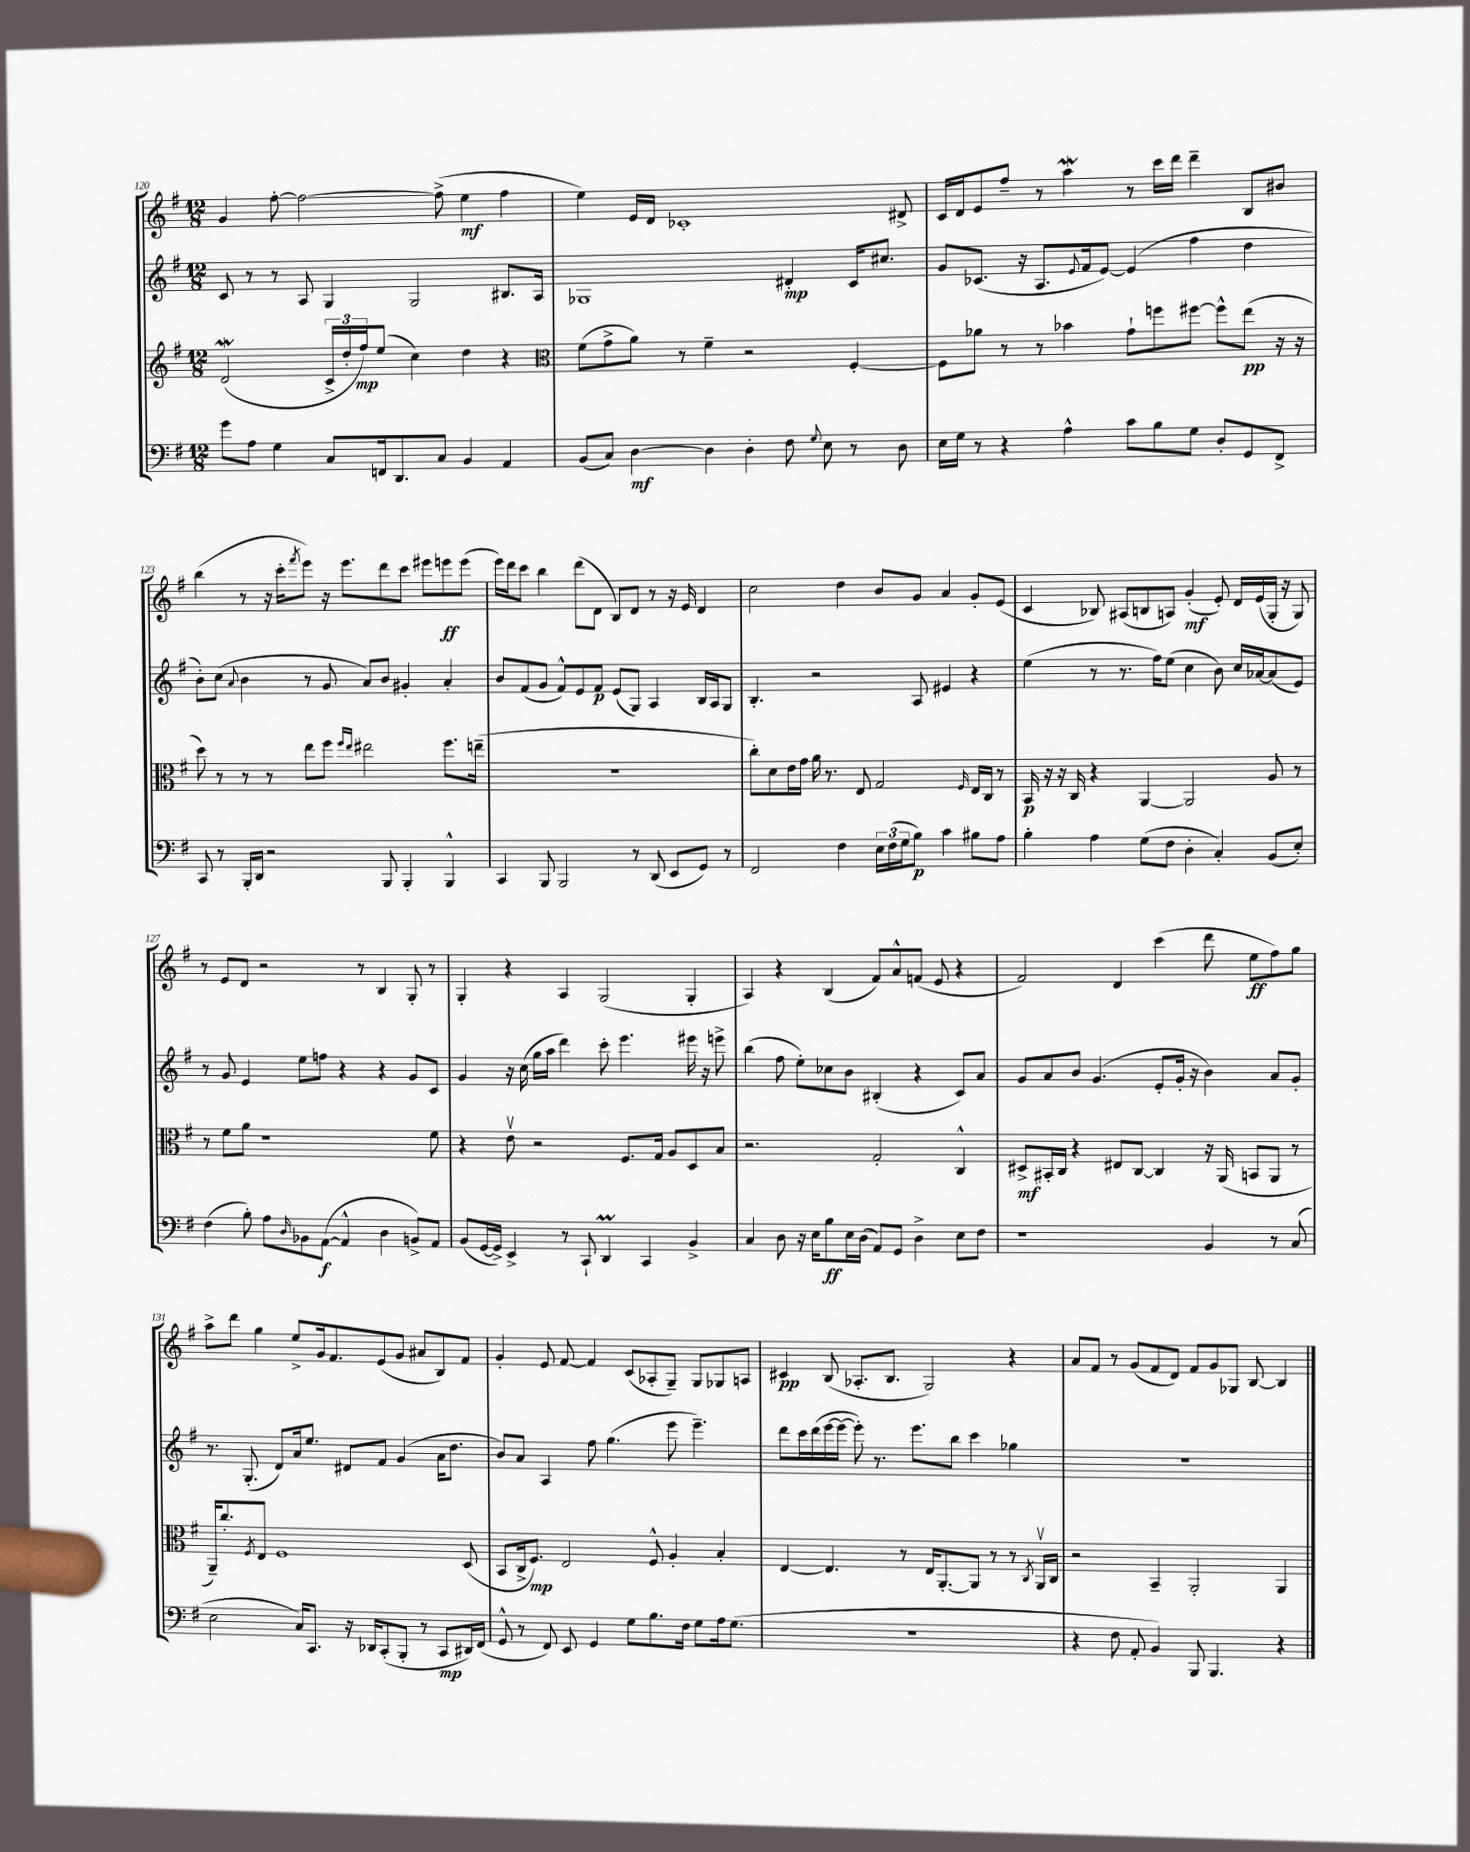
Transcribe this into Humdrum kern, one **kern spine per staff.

**kern	**kern	**kern	**kern
*staff4	*staff3	*staff2	*staff1
*clefF4	*clefG2	*clefG2	*clefG2
*k[f#]	*k[f#]	*k[f#]	*k[f#]
*M12/8	*M12/8	*M12/8	*M12/8
8g	(2d	8c	4g
8A	.	8r	.
4G	.	8r	[8ff#'
.	.	8A	2ff#_
8C	24c^	4G	.
.	24dd'	.	.
.	24ff#)	.	.
16FF	(8ee	.	.
8.DD	.	.	.
.	4cc)	2G	.
8C	.	.	(8ff#^]
4BB	4dd	.	4ee
4AA	4r	8.B#	4ff#
.	.	16A	.
=	=	=	=
*	*clefC3	*	*
(8BB	(8f#	1G-	4ee)
8C)	8g^	.	.
[4D	8a)	.	16e
.	.	.	16d
.	8r	.	1c-'
4D]	4f#~	.	.
4D'	2r	.	.
8F#	.	4d#'	.
8qqG	.	.	.
8E	.	.	.
8r	[4F#'	16c	.
.	.	8.cc#	.
8D	.	.	8d#^
=	=	=	=
16E	8F#]	8g	16c
16G	.	.	16d
8r	8a-	(8.c-	8e
4r	8r	.	8ff#~
.	.	16r	.
.	8r	8.A	8r
4A^^	4b-	.	4aa
.	.	8qqe	.
.	.	16f#	.
.	.	[8e)	.
8c	8g`	(4e]	8r
8B	8ff	.	16ccc
.	.	.	16ddd
8G	[8ff#	4ff#	4ddd~
8D'	8ff#^^]	.	.
8GG	(8ee	4dd	8B
8FF#^	16r	.	8b#
.	16r	.	.
=	=	=	=
8CC	8dd)	8b')	(4bb
8r	8r	(8cc	.
.	.	8qqa	.
16BBB'	8r	4b	8r
16DD	.	.	.
2r	8r	.	16r
.	.	.	16ccc'
.	.	.	8qfff#
.	8ee	8r	8eee)
.	8ff#	8g	16r
.	.	.	8.eee
.	16qqff#	.	.
.	16qqee	.	.
.	2ee#	8a)	.
8BBB	.	8b	8ddd
4BBB'	.	4g#'	8ccc
.	.	.	8eee#
4BBB^^	8.ff#	4a'	8eee
.	.	.	(8eee
.	(16ee~	.	.
=	=	=	=
4CC	1.r	8b	16eee)
.	.	.	16ddd
.	.	(8f#	8ccc
8BBB	.	8g	4bb
2BBB	.	8f#^^)	.
.	.	8e	(8ddd
.	.	8f#	8d
.	.	(8e	8B)
8r	.	8G)	8d
(8DD	.	4A	8r
8EE	.	.	16r
.	.	.	16e
8GG)	.	16B	4d
.	.	16A	.
8r	.	8G	.
=	=	=	=
2FF#	8cc')	4.B'	2cc
.	8d	.	.
.	16e	.	.
.	16g	.	.
.	16a	2r	.
.	8.r	.	.
4F#	.	.	4dd
.	8E	.	.
24E	2G	.	8b
(24F#	.	.	.
24G	.	.	.
8B)	.	8A	8g
4c	.	4e#	4a
.	16qqF#	.	.
8B#	16E	4r	8g'
.	16C	.	.
8A	8r	.	(8e
=	=	=	=
4B'	16BB	(4ee	4c
.	16r	.	.
.	16r	.	.
.	16C	.	.
4A	4r	8r	8B-)
.	.	8.r	(8A#
(8G	[4AA	.	8B
.	.	16ff#)	.
8F#	.	(8ee	8A)
4D'	2AA]	4cc	(4g'
4C')	.	8b)	8e')
.	.	16cc	16d
.	.	[16a-	(16e
(8BB	8A	(8a-]	16G'
.	.	.	16r
8E')	8r	8e)	8G)
=	=	=	=
(4F#	8r	8r	8r
.	8f#	8g	8e
8B')	8a	4e	8d
8A	1r	.	2r
16qqD	.	.	.
8BB-	.	8ee	.
([8AA	.	8ff	.
4AA^^]	.	4r	.
.	.	.	8r
4D	.	4r	4B
8BB^)	.	8g	8G'
8AA	8f#	8c	8r
=	=	=	=
(8BB	4r	4g	4G'
[16GG	.	.	.
16GG^])	.	.	.
4EE^	8ev	16r	4r
.	.	(16cc	.
.	2r	16gg	.
.	.	16aa	.
8r	.	4ddd)	4A
8CC`	.	.	.
4DD	.	8ccc'	(2G
.	8.F#	4.eee	.
4CC	.	.	.
.	16G	.	.
.	8A	.	.
4BB^	8D	16eee#	4G'
.	.	16r	.
.	8B	8eee^	.
=	=	=	=
4C	2.r	(4bb	4A)
8D	.	8ff#	4r
16r	.	8ee')	.
16E	.	.	.
8B	.	8cc-	(4B
16E	.	8b	.
(16D	.	.	.
8AA)	2G'	(4B#'	8f#)
8GG	.	.	8a^^
4D^	.	4r	(8f
.	.	.	8e
8E	4C^^	8c)	4r
8F#	.	8a	.
=	=	=	=
1r	8D#^	8g	2f#)
.	16BB#'	8a	.
.	16C	.	.
.	4r	8b	.
.	.	(4.g	.
.	8E#	.	4d
.	[8C	.	.
.	4C]	8e'	(4ccc
.	.	16g'	.
.	.	16r	.
4BB	16r	4b)	8ddd
.	(16AA	.	.
.	8BB	.	8ee
8r	8AA	8a	8ff#)
(8C	8r	8g'	8gg
=	=	=	=
2E	16AA~)	8.r	8aa^
.	8.cc'	.	.
.	.	.	8ddd
.	.	(8.G'	.
.	8qF#	.	.
.	8E	.	4gg
.	1F#	8d)	.
16C)	.	16a	8ee^
8.CC	.	8.ee	.
.	.	.	16g
.	.	.	8.f#
16r	.	8d#	.
16DD-	.	.	.
(8CC'	.	8f#	(8e
8BBB'	.	(4g	8g
8r	.	.	8a#
8CC	.	16a	8B)
.	.	8.dd	.
16DD#)	(8D	.	8f#
(16FF#	.	.	.
=	=	=	=
8GG^^	8BB	8b)	4g'
8r	16C^	8a	.
.	8.F#)	.	.
8FF#)	.	4A	8e
8EE	2E	.	[8f#
4GG	.	8ff#	4f#]
.	.	(4.gg	.
8G	.	.	(8c
8.B	8F#^^	.	8A-'
.	4A'	8eee	8G~)
16F#	.	.	.
8G	.	4.eee~)	8G
16A	4B'	.	8G-
(8.G	.	.	.
.	.	.	8A
=	=	=	=
1.r	[4E	8ddd	4c#
.	.	16ccc	.
.	.	(16ddd	.
.	4.E]	[16eee	(8B
.	.	16eee_	.
.	.	8eee'])	8.A-'
.	.	8.r	.
.	.	.	8.B
.	8r	.	.
.	.	8.eee	.
.	16E	.	2G)
.	[8.AA'	.	.
.	.	8bb	.
.	8AA]	4ccc	.
.	8r	.	.
.	8r	4gg-	4r
.	8qC	.	.
.	16AAv	.	.
.	16C	.	.
=	=	=	=
4r	2r	1.r	8a
.	.	.	8f#
8F#	.	.	8r
8AA'	.	.	(8g
4BB)	4BB~	.	8f#
.	.	.	8d)
8BBB	2AA'	.	8f#
4.BBB	.	.	8g
.	.	.	8G-
.	.	.	[8B
4r	4AA	.	4B]
==	==	==	==
*-	*-	*-	*-
